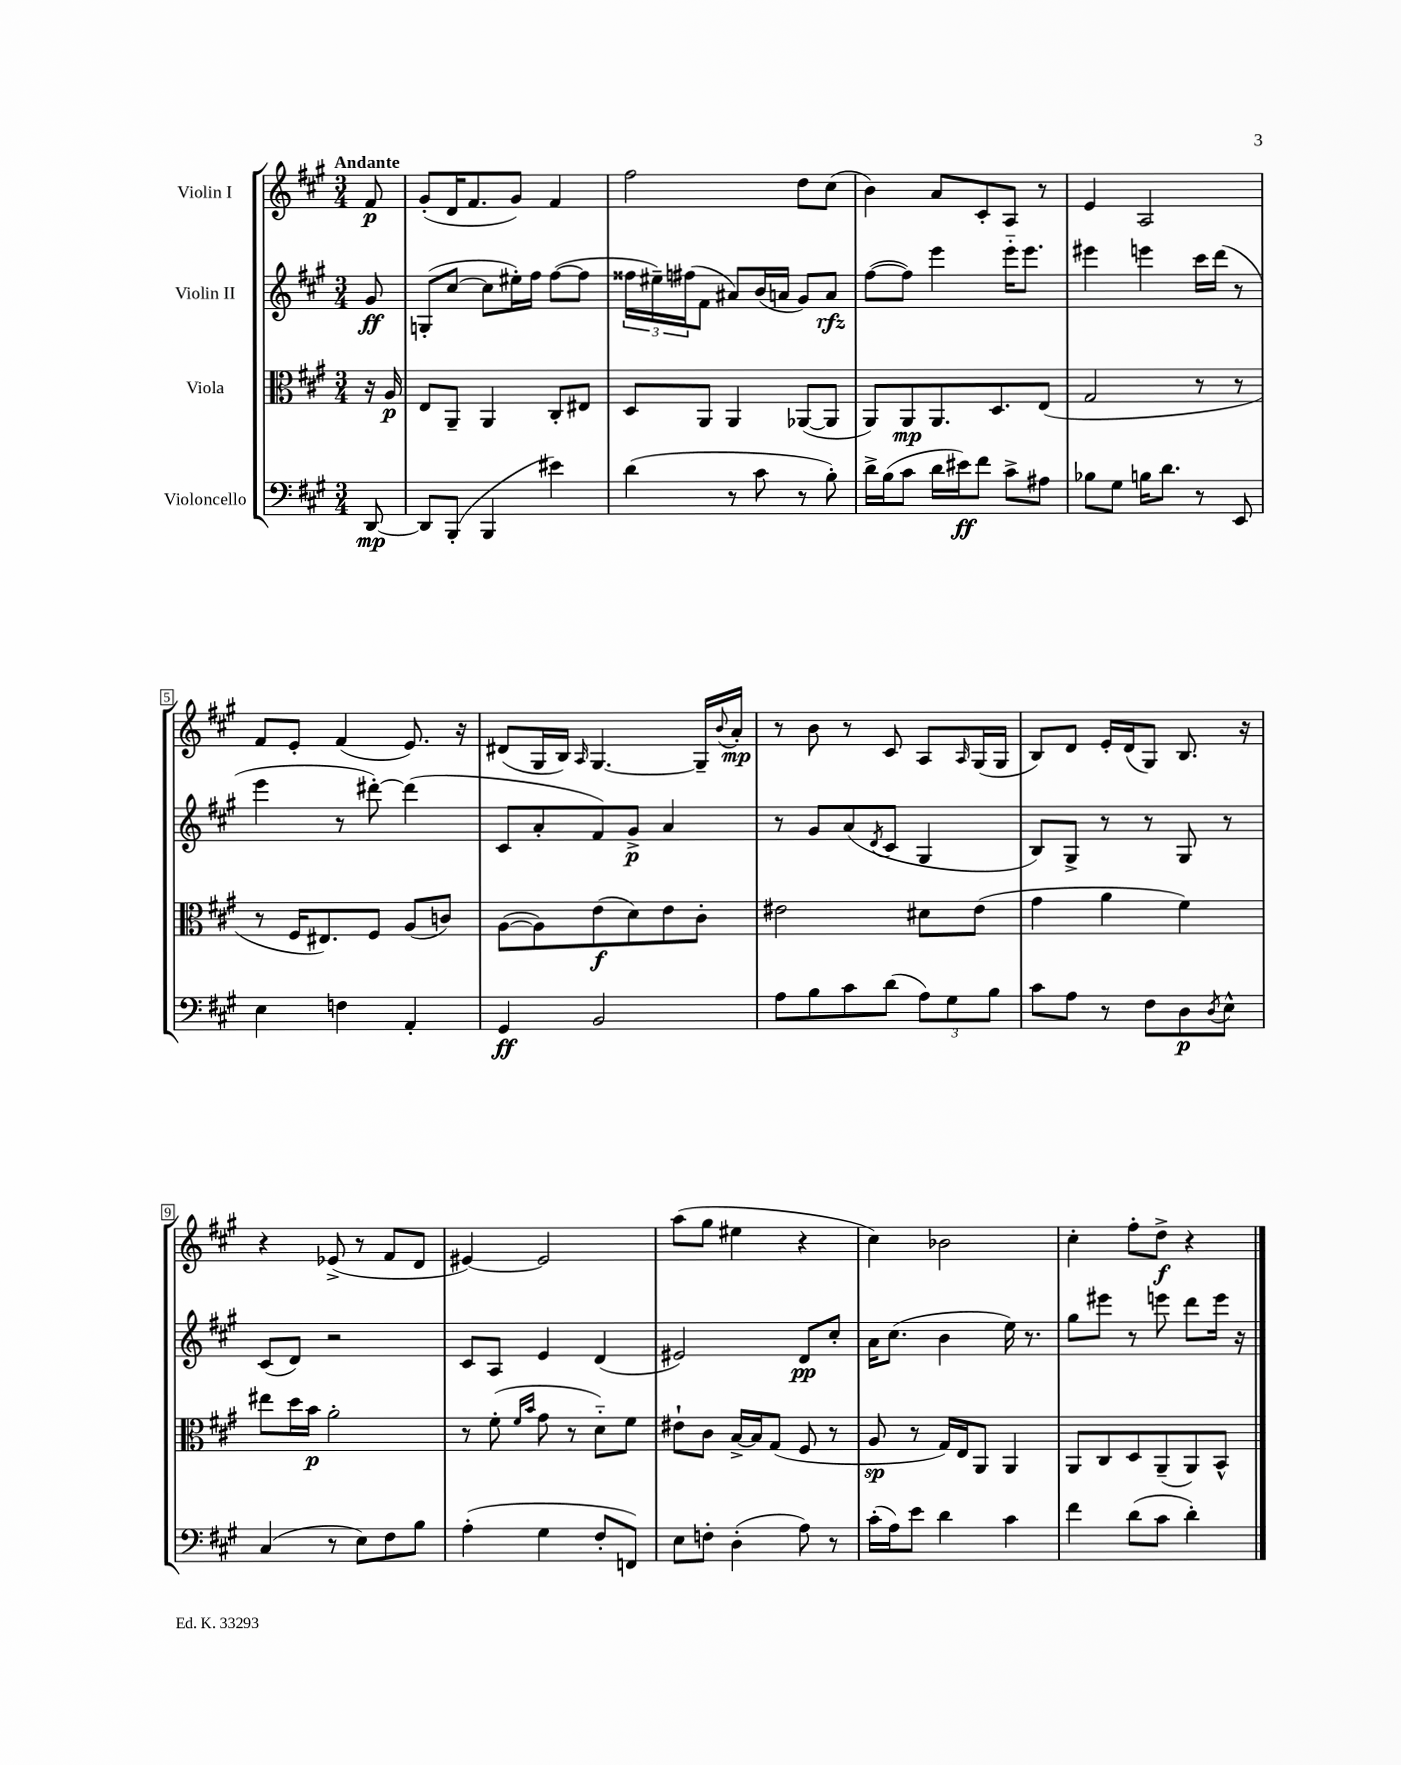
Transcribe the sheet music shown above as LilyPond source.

<<
\new StaffGroup <<
\new Staff = "s0" \with { instrumentName = "Violin I" } {
    \clef treble \key a \major \numericTimeSignature \time 3/4 \partial 8 \tempo "Andante"
    fis'8\p |
    gis'8-.( d'16 fis'8. gis'8) fis'4 |
    fis''2 d''8 cis''8( |
    b'4) a'8 cis'8-. a8 r8 |
    e'4 a2 |
    fis'8 e'8-. fis'4( e'8.) r16 |
    dis'8( gis16 b16) \grace { a16 } gis4.~ gis16-- \appoggiatura { b'8 } a'16-.\mp |
    r8 b'8 r8 cis'8 a8 \grace { a16 } gis16( gis16 |
    b8) d'8 e'16-. d'16( gis8) b8. r16 |
    r4 ees'8->( r8 fis'8 d'8 |
    eis'4~) eis'2 |
    a''8( gis''8 eis''4 r4 |
    cis''4) bes'2 |
    cis''4-. fis''8-. d''8->\f r4 \bar "|." |
}
\new Staff = "s1" \with { instrumentName = "Violin II" } {
    \clef treble \key a \major \numericTimeSignature \time 3/4 \partial 8
    gis'8\ff |
    g8-.( cis''8~ cis''8 eis''16-.) fis''16 fis''8~( fis''8 |
    \tuplet 3/2 { fisis''16 eis''16--) fis''16( } fis'8 ais'8) b'16( a'16 gis'8) a'8\rfz |
    fis''8~( fis''8) e'''4 e'''16-_ e'''8. |
    eis'''4 e'''4 cis'''16 d'''16( r8 |
    e'''4 r8 dis'''8~-.) dis'''4( |
    cis'8 a'8-. fis'8) gis'8->\p a'4 |
    r8 gis'8 a'8( \acciaccatura { d'8 } cis'8 gis4 |
    b8) gis8-> r8 r8 gis8 r8 |
    cis'8( d'8) r2 |
    cis'8 a8 e'4 d'4( |
    eis'2) d'8\pp cis''8-. |
    a'16 cis''8.( b'4 e''16) r8. |
    gis''8 eis'''8 r8 e'''8 d'''8 e'''16 r16 \bar "|." |
}
\new Staff = "s2" \with { instrumentName = "Viola" } {
    \clef alto \key a \major \numericTimeSignature \time 3/4 \partial 8
    r16 a16\p |
    e8 a,8-- a,4 cis8-. eis8 |
    d8 a,8 a,4 aes,8~( aes,8 |
    a,8) a,8\mp a,8. d8. e8( |
    gis2 r8 r8 |
    r8 fis16 eis8.) fis8 a8( c'8) |
    a8~( a8) e'8\f( d'8) e'8 cis'8-. |
    eis'2 dis'8 eis'8( |
    gis'4 a'4 fis'4) |
    eis''8 d''16 b'16\p a'2-. |
    r8 fis'8-.( \grace { fis'16 b'16 } gis'8 r8 d'8-_) fis'8 |
    eis'8-! cis'8 b16~-> b16 gis8( fis8 r8 |
    a8\sp r8 gis16) e16 a,8 a,4 |
    a,8 cis8 d8 a,8--( a,8) b,8-^ \bar "|." |
}
\new Staff = "s3" \with { instrumentName = "Violoncello" } {
    \clef bass \key a \major \numericTimeSignature \time 3/4 \partial 8
    d,8~\mp |
    d,8 b,,8-.( b,,4 eis'4) |
    d'4( r8 cis'8 r8 b8-.) |
    d'16-> b16( cis'8 d'16 eis'16\ff) fis'8 cis'8-> ais8 |
    bes8 gis8 b16 d'8. r8 e,8 |
    e4 f4 a,4-. |
    gis,4\ff b,2 |
    a8 b8 cis'8 d'8( \tuplet 3/2 { a8) gis8 b8 } |
    cis'8 a8 r8 fis8 d8\p \acciaccatura { d8 } e8-^ |
    cis4( r8 e8) fis8 b8 |
    a4-.( gis4 fis8-. f,8) |
    e8 f8-. d4-.( a8) r8 |
    cis'16-.( a16) e'8 d'4 cis'4 |
    fis'4 d'8( cis'8 d'4-.) \bar "|." |
}
>>
>>
\layout { \context { \Score \override BarNumber.stencil = #(make-stencil-boxer 0.1 0.3 ly:text-interface::print) } }
